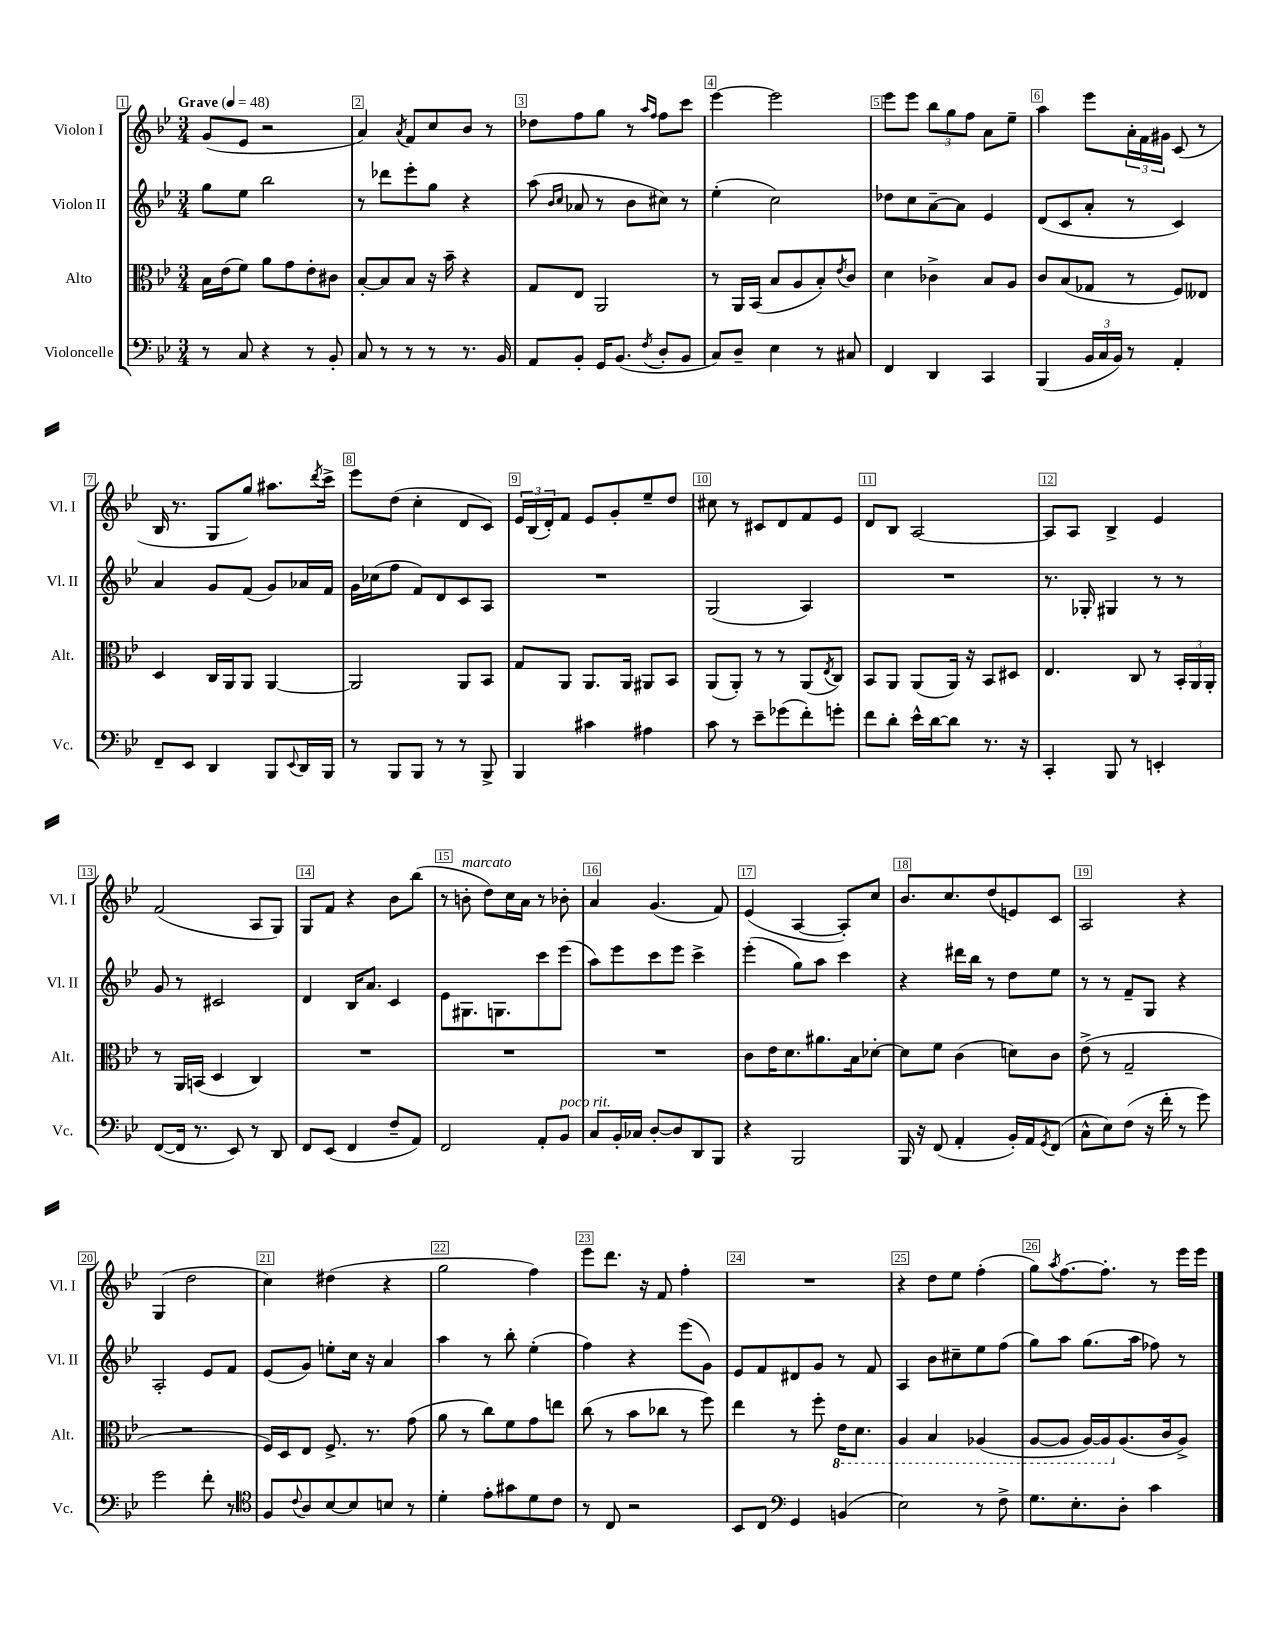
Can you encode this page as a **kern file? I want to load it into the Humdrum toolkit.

**kern	**kern	**kern	**kern
*staff4	*staff3	*staff2	*staff1
*clefF4	*clefC3	*clefG2	*clefG2
*k[b-e-]	*k[b-e-]	*k[b-e-]	*k[b-e-]
*M3/4	*M3/4	*M3/4	*M3/4
*MM48	*MM48	*MM48	*MM48
8r	16B-\LL	8gg\L	(8g/L
.	(16e-\J	.	.
8C/	8f\J)	8ee-\J	8e-/J
4r	8a\L	2bb-\	2r
.	8g\	.	.
8r	8e-'\	.	.
8BB-'/	8c#\J	.	.
=	=	=	=
8C/	[8B-'/L	8r	4a/)
8r	8B-/]	8ddd-\L	.
.	.	.	8qa/
8r	8B-/J	8eee-'\	8f/L
8r	16r	8gg\J	8cc/
.	16b-~\	.	.
8.r	4r	4r	8b-/J
.	.	.	8r
16BB-/	.	.	.
=	=	=	=
8AA/L	8G/L	(8aa\	8dd-\L
.	.	16qqb-/LL	.
.	.	16qqcc/JJ	.
8BB-'/J	8E-/J	8a-/	8ff\
16GG/LK	2AA/	8r	8gg\J
(8.BB-/J	.	.	.
.	.	8b-\L	8r
.	.	.	16qqaa/LL
8qF/	.	.	16qqff/JJ
8D'/L	.	8cc#\J)	8ff\L
8BB-/J	.	8r	8ccc\J
=	=	=	=
8C/L)	8r	(4ee-'\	[4eee-\
8D~/J	16AA/LL	.	.
.	(16BB-/JJ	.	.
4E-\	8B-/L	2cc\)	2eee-\]
.	8A/	.	.
8r	8B-'/)	.	.
.	8qe-/	.	.
8C#/	8c/J	.	.
=	=	=	=
4FF/	4d\	8dd-\L	8eee-\L
.	.	8cc\	8eee-\J
4DD/	4c-^\	[8a~\	12bb-\L
.	.	.	12gg\
.	.	8a\]J	.
.	.	.	12ff\J
4CC/	8B-/L	4e-/	8a\L
.	8A/J	.	8ee-~\J
=	=	=	=
(4BBB-/	8c/L	(8d/L	4aa\
.	(8B-/	8c/	.
24BB-/LL	8G-/J	8a'/J	8eee-\L
24C/	.	.	.
24BB-/JJ)	.	.	.
8r	8r	8r	24a'\L
.	.	.	24f\
.	.	.	24g#\JJ
4AA'/	8F/L)	4c/)	(8c/
.	8E--/J	.	8r
=	=	=	=
8FF~/L	4D/	4a/	16B-/
.	.	.	8.r
8EE-/J	.	.	.
4DD/	16C/LL	8g/L	8G/L
.	16AA/J	.	.
.	8AA/J	(8f/J	8gg/J)
8BBB-/L	[4AA/	8g/L)	8.aa#\L
8qqEE-/	.	.	.
16DD/L	.	16a-/L	.
.	.	.	8qddd/
16BBB-/JJ	.	16f/JJ	16ccc^\Jk
=	=	=	=
8r	2AA/]	16g\LL	8eee-\L
.	.	(16cc-\J	.
8BBB-/L	.	8ff\J	(8dd\J
8BBB-/J	.	8f/L)	4cc'\
8r	.	8d/	.
8r	8AA/L	8c/	8d/L
8BBB-^/	8BB-/J	8A/J	8c/J)
=	=	=	=
4BBB-/	8G/L	2.r	24e-/LL
.	.	.	(24B-/
.	.	.	24d'/J)
.	8AA/J	.	8f/J
4c#\	8.AA/L	.	8e-/L
.	.	.	8g'/
.	16AA/Jk	.	.
4A#\	8AA#/L	.	8ee-~/
.	8BB-/J	.	8dd/J
=	=	=	=
8c\	(8AA/L	(2G/	8cc#\
8r	8AA'/J)	.	8r
8e-~\L	8r	.	8c#/L
(8g-\	8r	.	8d/
8f'\)	(8AA/L	4A/)	8f/
.	8qE-/	.	.
8g'\J	8C/J)	.	8e-/J
=	=	=	=
8f\L	8BB-/L	2.r	8d/L
8d'\J	8AA/J	.	8B-/J
16e-^^\LL	(8AA/L	.	[2A/
[16d\J	.	.	.
8d\]J	16AA/Jk)	.	.
.	16r	.	.
8.r	8BB-/L	.	.
.	8D#/J	.	.
16r	.	.	.
=	=	=	=
4CC'/	4.E-/	8.r	8A/]L
.	.	.	8A/J
.	.	16G-'/	.
8BBB-/	.	4G#/	4B-^/
8r	8C/	.	.
4EE'/	8r	8r	4e-/
.	24BB-'/LL	8r	.
.	24AA/	.	.
.	24AA'/JJ	.	.
=	=	=	=
([8FF/L	8r	8g/	(2f/
16FF/]Jk	16AA/LL	8r	.
8.r	(16BB/JJ	.	.
.	4D/	2c#/	.
8EE-/)	.	.	.
8r	4C/)	.	8A/L
8DD/	.	.	8G/J)
=	=	=	=
8FF/L	2.r	4d/	8G/L
(8EE-/J	.	.	8f/J
4FF/	.	16B-/LK	4r
.	.	8.a/J	.
8F~/L	.	4c/	8b-\L
8AA/J)	.	.	(8bb-\J
=	=	=	=
2FF/	2.r	8e-\L	8r
.	.	8.G#\	8b'\
.	.	.	8dd\L)
.	.	8.G\	.
.	.	.	16cc\L
.	.	.	16a\JJ
8AA'/L	.	8ccc\	8r
8BB-/J	.	(8eee-\J	8b-'\
=	=	=	=
8C/L	2.r	8aa\L)	4a/
16BB-'/L	.	8eee-\	.
16C-/JJ	.	.	.
[8D'/L	.	8ccc\	(4.g/
8D/]	.	8eee-\J	.
8DD/	.	4ccc^\	.
8BBB-/J	.	.	8f/)
=	=	=	=
4r	8c\L	(4eee-'\	(4e-/
.	16e-\K	.	.
.	8.d\	.	.
2BBB-/	.	8gg\L)	[4A/
.	8.a#\	8aa\J	.
.	.	4ccc\	8A'/]L)
.	16B-\k	.	.
.	[8d-'\J	.	8cc/J
=	=	=	=
16BBB-/	8d-\]L	4r	8.b-/L
16r	.	.	.
(8FF/	8f\J	.	.
.	.	.	8.cc/
4AA'/	(4c\	16ddd#\LL	.
.	.	16bb-\JJ	.
.	.	8r	(8dd/
16BB-'/LL)	8d\L)	8dd\L	8e/)
16AA/J	.	.	.
8qGG/	.	.	.
(8FF/J	8c\J	8ee-\J	8c/J
=	=	=	=
8C^^\L	(8e-^\	8r	2A/
8E-\)	8r	8r	.
(8F\J	2G~/	8f~/L	.
16r	.	8G/J	.
16f'\	.	.	.
8r	.	4r	4r
8g\)	.	.	.
=	=	=	=
2g\	2.r	2A'/	(4G/
.	.	.	2dd\
8f'\	.	8e-/L	.
8r	.	8f/J	.
=	=	=	=
*clefC4	*	*	*
8F/L	16F/LL)	(8e-/L	4cc\)
.	16D/J	.	.
8qqc/	.	.	.
8A/	8E-/J	8g/J)	.
[8B-/	8.F^/	8ee'\L	(4dd#\
8B-/]	.	16cc\Jk	.
.	8.r	16r	.
8B/J	.	4a/	4r
8r	(8g\	.	.
=	=	=	=
4d'\	8a\	4aa\	2gg\
.	8r	.	.
8e-'\L	8cc\L)	8r	.
8g#\	8f\	8bb-'\	.
8d\	8g\	(4ee-'\	4ff\)
8c\J	8ee\J	.	.
=	=	=	=
8r	(8cc\	4ff\)	8eee-\L
8C/	8r	.	8.ddd\J
2r	8b-\L	4r	.
.	.	.	16r
.	8cc-\J	.	8f/
.	8r	(8eee-\L	4ff'\
.	8ff\)	8g\J)	.
=	=	=	=
8BB-/L	4ee-\	8e-/L	2.r
8C/J	.	8f/	.
*clefF4	*	*	*
4GG/	8r	8d#/	.
.	8ff'\	8g/J	.
(4BB/	16E-\LK	8r	.
.	8.D\J	.	.
.	.	8f/	.
=	=	=	=
2E-\)	4AA/	4A/	4r
.	4BB-/	8b-\L	8dd\L
.	.	8cc#~\	8ee-\J
8r	(4AA-/	8ee-\	(4ff'\
8F^\	.	(8ff\J	.
=	=	=	=
8.G\L	[8AA/L	8gg\L)	8gg\L)
.	.	.	8qaa/
.	8AA/]J	8aa\J	[8.ff\
8.E-'\	.	.	.
.	[16AA/LL)	(8.gg\L	.
.	16AA/]J	.	8.ff'\]J
8D'\J	(8.A/	.	.
.	.	16aa\Jk	.
4c\	.	8ff-\)	8r
.	16c/k	.	.
.	8A^/J)	8r	16eee-\LL
.	.	.	16eee-\JJ
==	==	==	==
*-	*-	*-	*-
